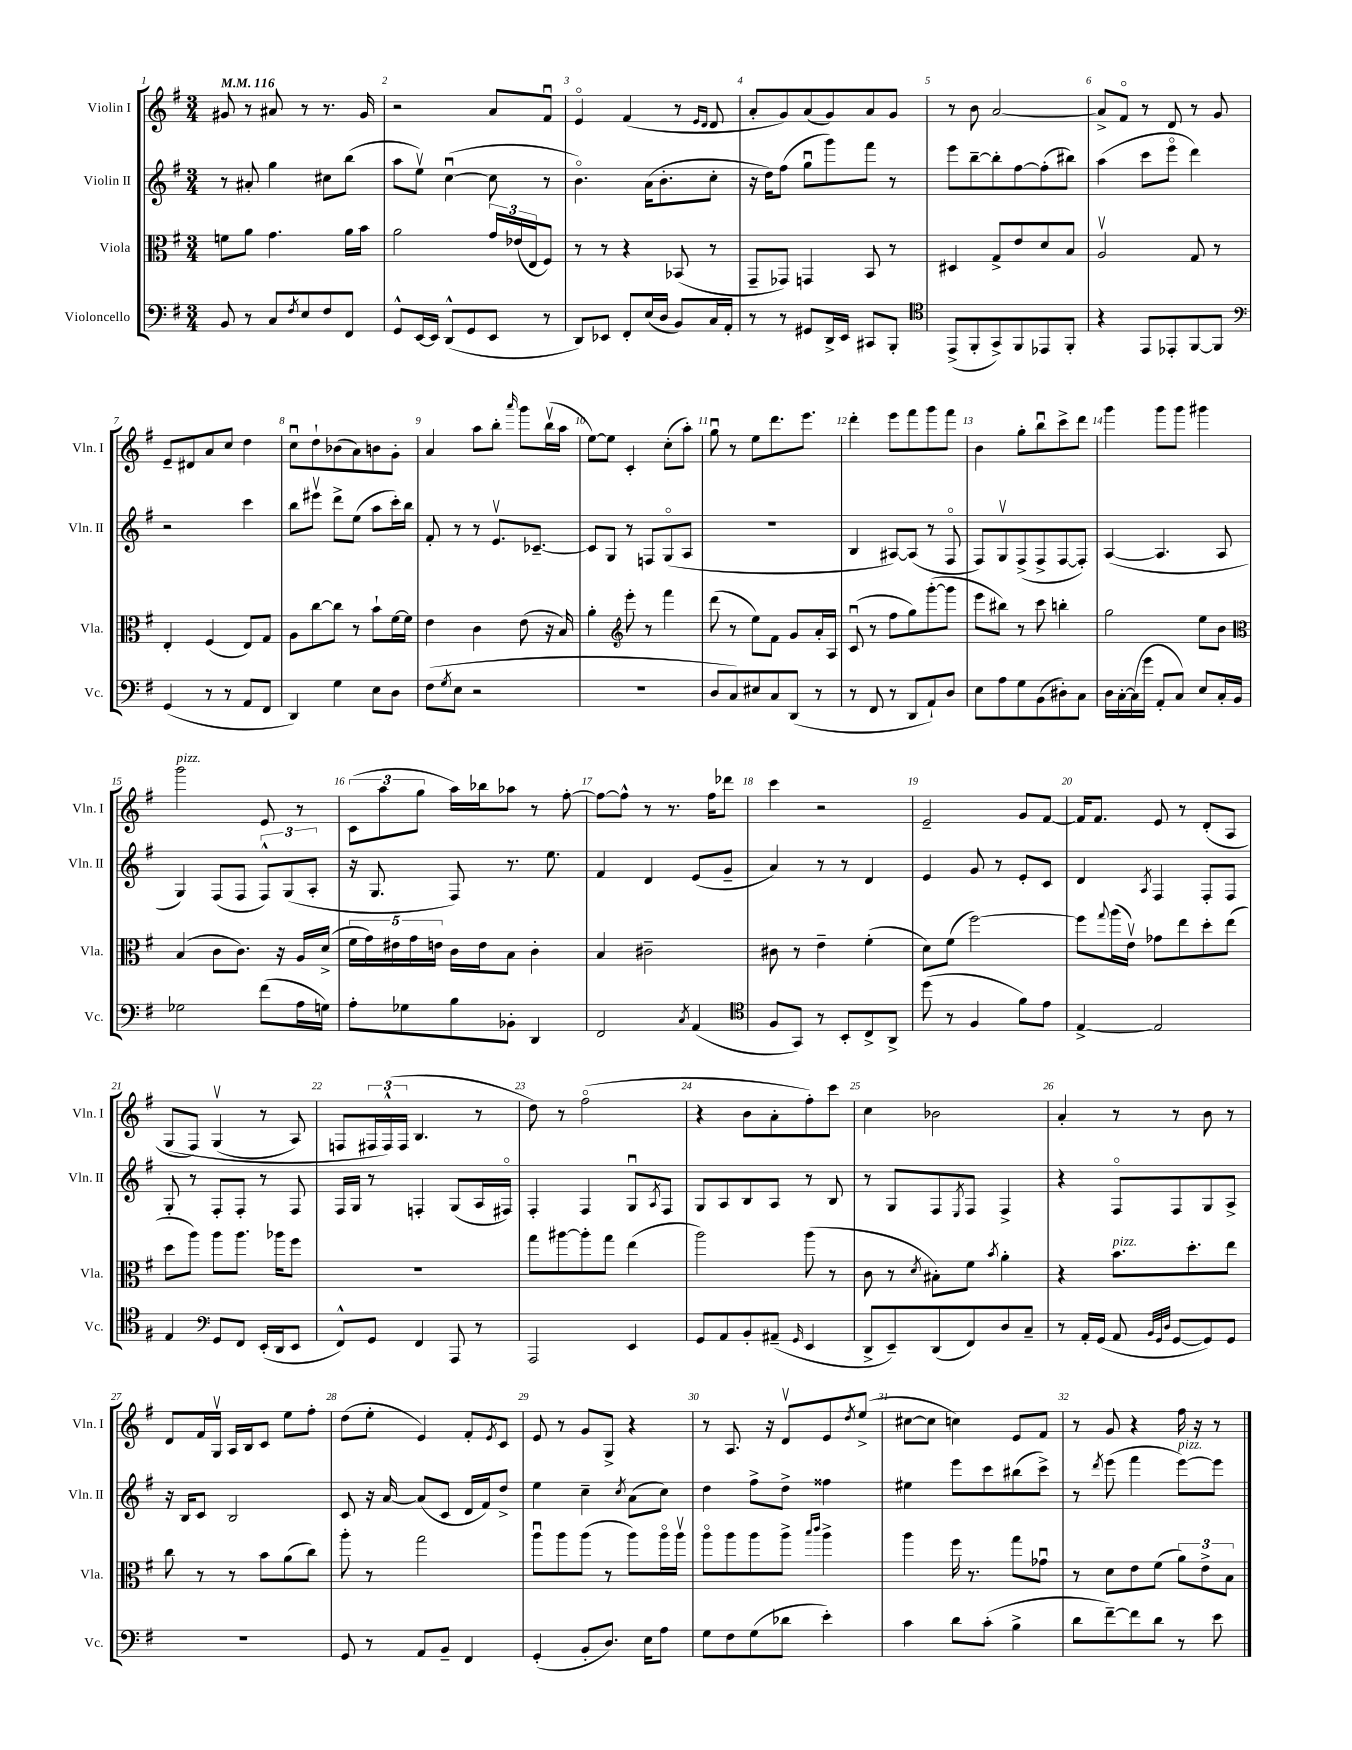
<<
\new StaffGroup <<
\new Staff = "s0" \with { instrumentName = "Violin I" shortInstrumentName = "Vln. I" } {
    \clef treble \key g \major \numericTimeSignature \time 3/4 \tempo 4 = 116
    gis'8 r8 ais'8 r8 r8. gis'16 |
    r2 a'8 fis'8\downbow |
    e'4\flageolet fis'4( r8 \grace { e'16 d'16 } d'8 |
    a'8-. g'8) a'8( g'8) a'8 g'8 |
    r8 b'8 a'2~ |
    a'8-> fis'8\flageolet r8 d'8 r8 g'8 |
    e'8-- dis'8 a'8 c''8 d''4 |
    c''8\downbow d''8-! bes'8( a'8) b'8 g'8-. |
    a'4 a''8 b''8-. \grace { a'''16 } g'''8 b''16\upbow( a''16 |
    e''8~) e''8 c'4-. c''8-.( a''8-.) |
    g''8\downbow r8 e''8 d'''8. e'''8. |
    d'''4-. e'''8 fis'''8 g'''8 fis'''8 |
    b'4 g''8-. b''8\downbow c'''8-> d'''8 |
    g'''4 g'''8 g'''8 gis'''4 |
    g'''2^\markup { \italic "pizz." } e'8 r8 |
    \tuplet 3/2 { c'8( a''8 g''8 } a''16) bes''16 aes''8 r8 fis''8~-. |
    fis''8~ fis''8-^ r8 r8. fis''16 des'''8 |
    c'''4 r2 |
    e'2-- g'8 fis'8~ |
    fis'16 fis'8. e'8 r8 d'8-.( a8 |
    g8\( fis8) g4\upbow( r8 a8) |
    f8 \tuplet 3/2 { fis16 fis16-^(\) fis16 } b4. r8 |
    d''8) r8 fis''2\flageolet( |
    r4 b'8 a'8-. fis''8-.) c'''8 |
    c''4 bes'2 |
    a'4-. r8 r8 b'8 r8 |
    d'8 fis'16 g16\upbow a16 b16 c'8 e''8 fis''8-. |
    d''8( e''8-. e'4) fis'8-. \acciaccatura { e'8 } c'8 |
    e'8 r8 g'8 g8-> r4 |
    r8 a8. r16 d'8\upbow e'8 \acciaccatura { d''8 } e''8->( |
    cis''8~ cis''8 c''4) e'8 fis'8 |
    r8 g'8 r4 fis''16 r16 r8 \bar "|." |
}
\new Staff = "s1" \with { instrumentName = "Violin II" shortInstrumentName = "Vln. II" } {
    \clef treble \key g \major \numericTimeSignature \time 3/4
    r8 ais'8-. g''4 cis''8 b''8( |
    a''8 e''8\upbow) c''4~\downbow( c''8 r8 |
    b'4.\flageolet) a'16( b'8.-. c''8-. |
    r16 d''16) fis''8( g''8\downbow g'''8) fis'''8 r8 |
    e'''8 b''8~-- b''8-. fis''8~ fis''8-.( bis''8) |
    a''4( c'''8 e'''8\flageolet d'''4) |
    r2 c'''4 |
    b''8 eis'''8\upbow d'''8-> e''8( a''8 c'''16-.) b''16 |
    fis'8-. r8 r8 e'8.\upbow ces'8.~-- |
    ces'8 g8 r8 f8 g8\flageolet( a8 |
    R2. |
    b4 ais8~) ais8( r8 fis8\flageolet |
    fis8) g8\upbow fis8->( fis8-> fis8~ fis8-.) |
    a4~( a4. a8 |
    g4) fis8( fis8 \tuplet 3/2 { fis8-^) g8( a8-. } |
    r16 g8. fis8) r8. e''8. |
    fis'4 d'4 e'8( g'8-- |
    a'4) r8 r8 d'4 |
    e'4 g'8 r8 e'8-. c'8 |
    d'4 \acciaccatura { a8 } fis4 fis8-. fis8 |
    g8-. r8 fis8-. fis8-. r8 fis8 |
    fis16 g16 r8 f4-. g8( a16 fis16\flageolet) |
    fis4-. fis4 g8\downbow \acciaccatura { a8 } fis8 |
    g8 a8 b8 a8 r8 b8 |
    r8 g8 fis8 \acciaccatura { e8 } fis8 fis4-> |
    r4 fis8\flageolet fis8 g8 a8-> |
    r16 b16 c'8 b2 |
    c'8 r16 a'16~ a'8( c'8 d'16 fis'16) d''8-> |
    e''4 c''4-- \acciaccatura { c''8 } a'8( c''8) |
    d''4 fis''8-> d''8-> fisis''4 |
    eis''4 e'''8 c'''8 bis''8( c'''8->) |
    r8 \acciaccatura { d'''8 } e'''8( fis'''4 e'''8~^\markup { \italic "pizz." }) e'''8 \bar "|." |
}
\new Staff = "s2" \with { instrumentName = "Viola" shortInstrumentName = "Vla." } {
    \clef alto \key g \major \numericTimeSignature \time 3/4
    f'8 a'8 g'4. a'16 b'16 |
    a'2 \tuplet 3/2 { g'16 ees'16( e16 } fis8) |
    r8 r8 r4 bes,8( r8 |
    g,8-- ges,8) g,4 b,8 r8 |
    dis4 g8-> e'8 d'8 b8 |
    a2\upbow g8 r8 |
    e4-. fis4( e8) g8 |
    a8 c''8~ c''8 r8 b'8-! fis'16~ fis'16 |
    e'4 c'4 e'8( r16 b16) |
    a'4-. \clef treble e'''8-. r8 fis'''4 |
    d'''8( r8 e''8) fis'8 g'8 a'16-. a16 |
    c'8\downbow( r8 fis''8 g''8) g'''8~-.( g'''8 |
    e'''8 bis''8) r8 c'''8 b''4-. |
    g''2 e''8 b'8 |
    \clef alto b4( c'8 c'8.) r16 a16 d'16->( |
    \tuplet 5/4 { fis'16 g'16) eis'16 g'16 e'16 } c'16 e'16 b8 c'4-. |
    b4 cis'2-- |
    cis'8 r8 e'4-- fis'4-.( |
    d'8) fis'8( fis''2~) |
    fis''8 \appoggiatura { g''8 } a''16( e'16\upbow) ges'8 e''8 d''8-. e''8( |
    d''8 a''8) a''8 a''8. aes''16 fis''8 |
    R2. |
    g''8 ais''8~ ais''8-. g''8 e''4( |
    a''2) a''8( r8 |
    c'8 r8 \acciaccatura { d'8 } bis8-.) fis'8 \acciaccatura { b'8 } a'4-. |
    r4 b'8.^\markup { \italic "pizz." } d''8.-. e''8 |
    c''8 r8 r8 b'8 a'8( c''8) |
    a''8-. r8 g''2 |
    a''8\downbow a''8 a''8( r8 a''8) a''16\flageolet a''16\upbow |
    a''8\flageolet a''8 a''8 a''8-> \grace { b''16 c'''16 } a''4-> |
    a''4 fis''16 r8. g''8 ges'8\downbow |
    r8 d'8 e'8 fis'8( \tuplet 3/2 { a'8) e'8-> b8 } \bar "|." |
}
\new Staff = "s3" \with { instrumentName = "Violoncello" shortInstrumentName = "Vc." } {
    \clef bass \key g \major \numericTimeSignature \time 3/4
    b,8 r8 c8 \acciaccatura { fis8 } e8 fis8 fis,8 |
    g,8-^ e,16~ e,16 d,8-^( g,8 e,8 r8 |
    d,8) ees,8 fis,8-. e16( d16 b,8) c16 a,16-. |
    r8 r8 gis,8 d,16-> e,16 cis,8 b,,8-. |
    \clef tenor e,8->( fis,8-. g,8->) fis,8 ees,8 fis,8-. |
    r4 e,8 ees,8-. fis,8~ fis,8 |
    \clef bass g,4( r8 r8 a,8 fis,8 |
    d,4) g4 e8 d8 |
    fis8( \acciaccatura { g8 } e8 r2 |
    R2. |
    d8 c8) eis8 c8 d,8( r8 |
    r8 fis,8 r8 d,8 a,8-!) d8 |
    e8 a8 g8 b,8( dis8-.) c8 |
    d16 c16~-. c16( g'16 a,8-. c8) e8 c16-. b,16 |
    ges2 fis'8( a16 g16) |
    a8-. ges8 b8 bes,8-. d,4 |
    fis,2 \acciaccatura { c8 } a,4( |
    \clef tenor fis8 g,8) r8 b,8-. c8-> a,8-> |
    d''8( r8 fis4 fis'8) e'8 |
    e4~-> e2 |
    e4 \clef bass g,8 fis,8 e,16-.( d,16 e,8 |
    fis,8-^) g,8 fis,4 a,,8 r8 |
    a,,2 e,4 |
    g,8 a,8 b,8-. ais,8--( \grace { g,16 } e,4 |
    d,8-> e,8--) d,8( fis,8) d8 c8-- |
    r8 a,16-. g,16( a,8 \grace { b,32 g,32 d32 } g,8~ g,8) g,8 |
    R2. |
    g,8 r8 a,8 b,8-- fis,4 |
    g,4-.( b,8-. d8.) e16 a8 |
    g8 fis8 g8( des'8 e'4-.) |
    c'4 d'8 c'8-.( b4-> |
    d'8 fis'8~--) fis'8 d'8 r8 e'8 \bar "|." |
}
>>
>>
\layout { \context { \Score \override BarNumber.break-visibility = ##(#f #t #t) barNumberVisibility = #all-bar-numbers-visible } }
